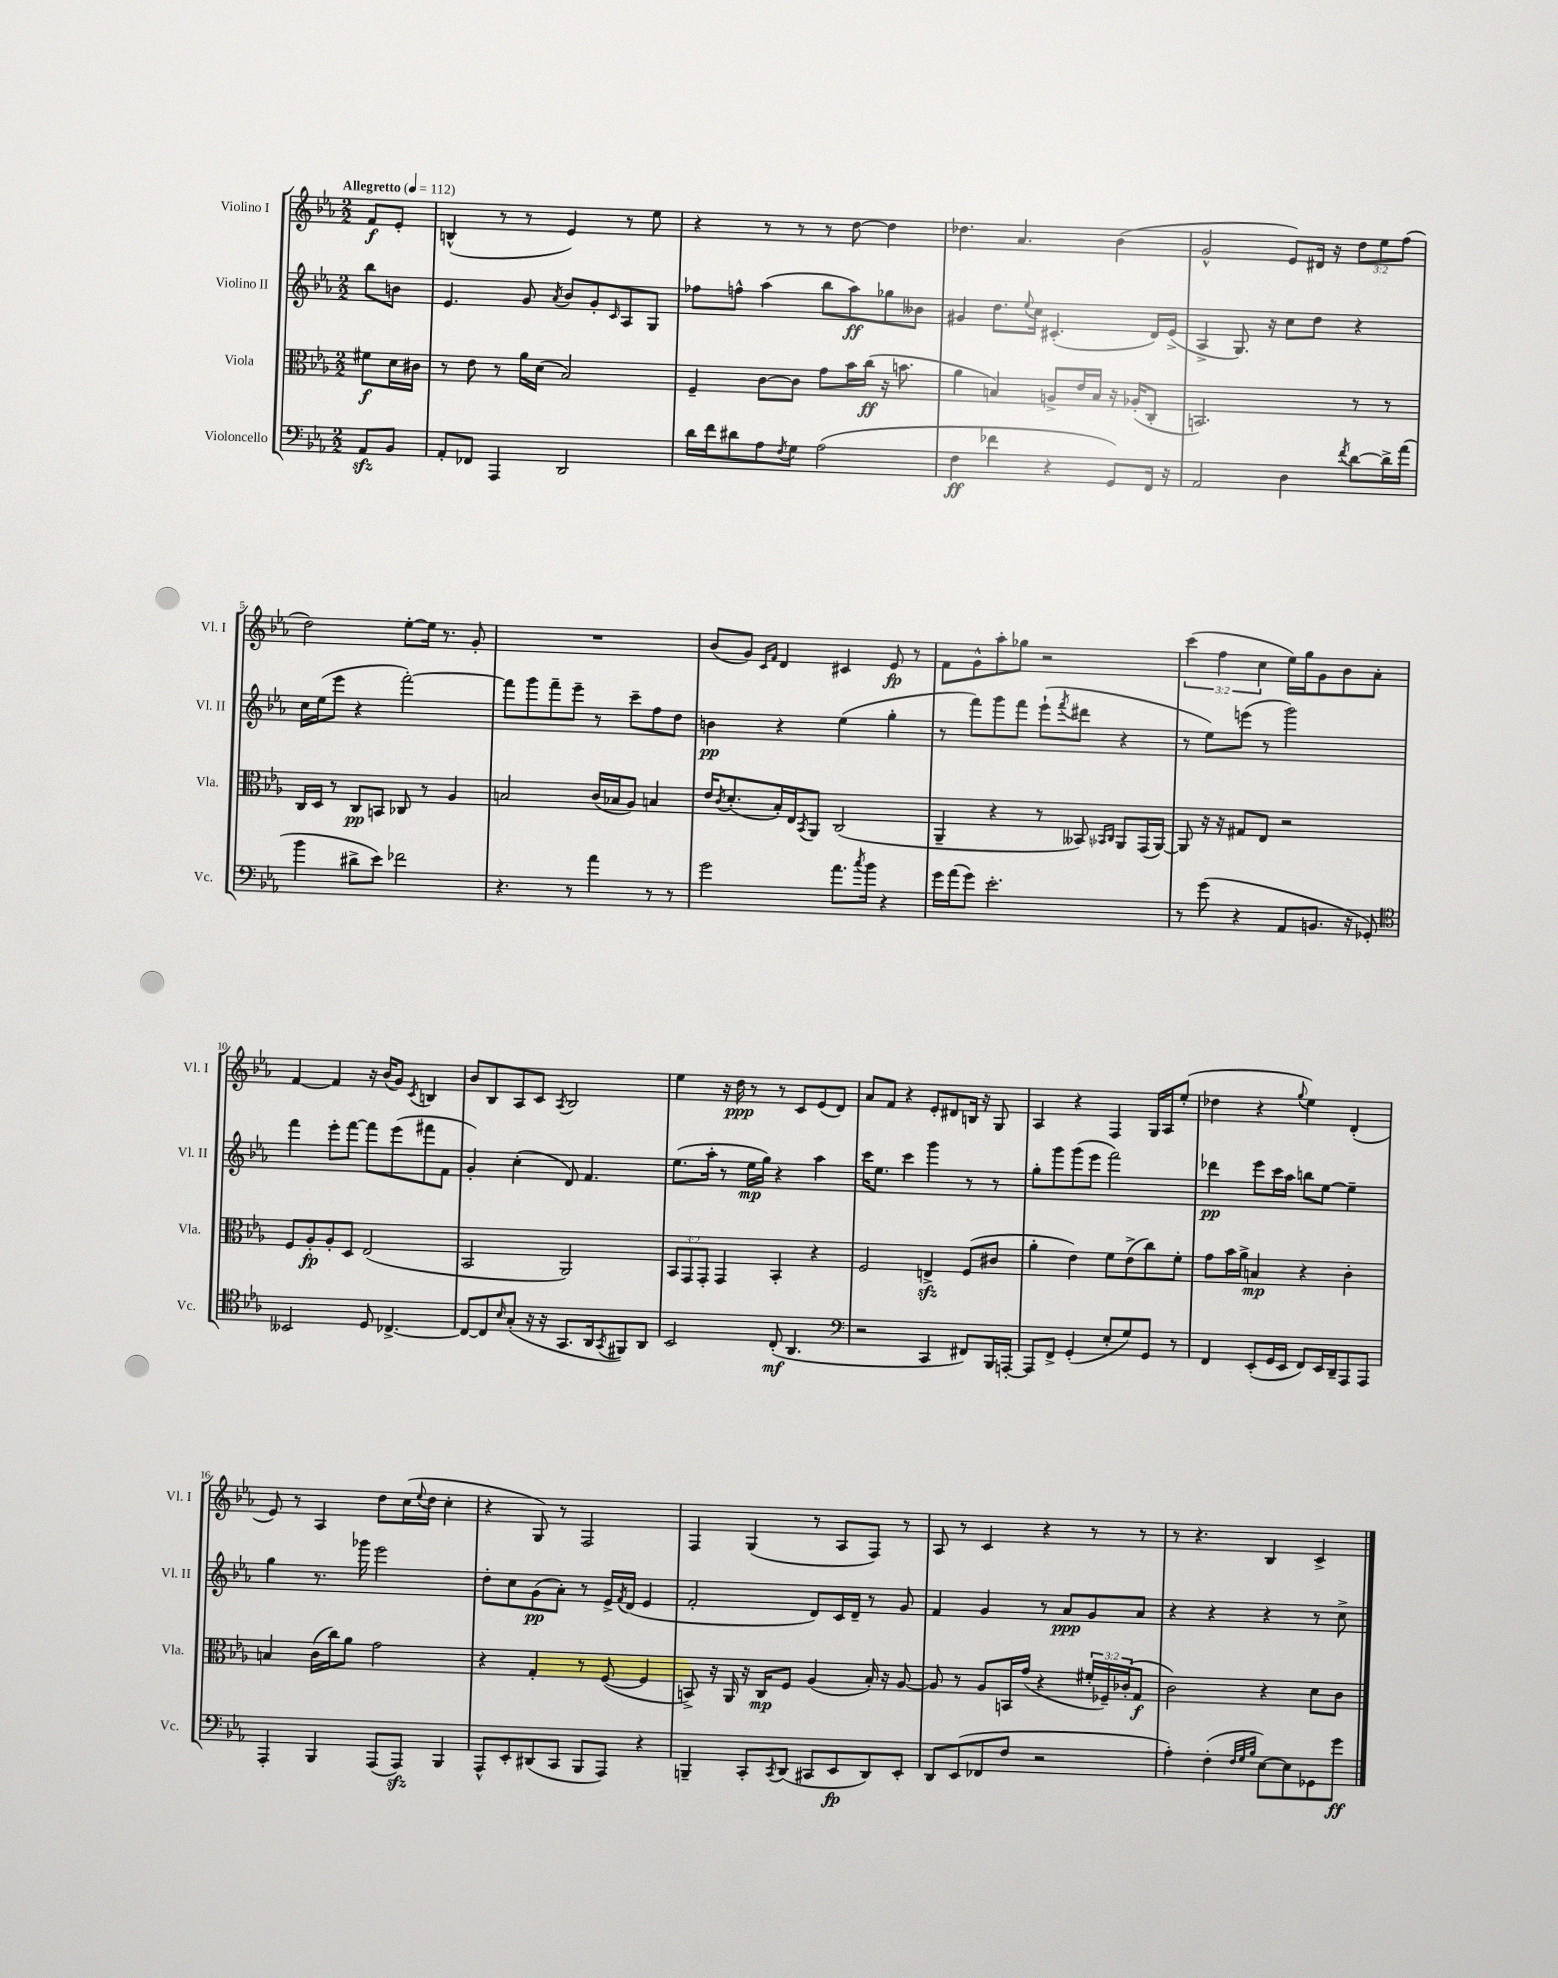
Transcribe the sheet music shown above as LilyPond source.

<<
\new StaffGroup <<
\new Staff = "s0" \with { instrumentName = "Violino I" shortInstrumentName = "Vl. I" } {
    \clef treble \key ees \major \numericTimeSignature \time 2/2 \override Staff.TupletNumber.text = #tuplet-number::calc-fraction-text \partial 4 \tempo "Allegretto" 4 = 112
    f'8\f ees'8-. |
    b4-^( r8 r8 ees'4) r8 ees''8 |
    r4 r8 r8 r8 d''8~ d''4 |
    des''4. aes'4. bes'4( |
    g'2-^ ees'8) dis'16 r16 \tuplet 3/2 { d''8 ees''8 f''8( } |
    d''2) ees''8~-. ees''16 r8. g'8-. |
    R1 |
    bes'8( g'8) \grace { c'16 f'16 } d'4 cis'4 ees'8\fp r8 |
    f'8 g'8-^ aes''8-. ges''8 r2 |
    \tuplet 3/2 { c'''4( f''4 c''4 } ees''16) g''16 g'8 bes'8 aes'8-. |
    f'4~ f'4 r16 bes'16( g'8) \acciaccatura { c'8 } b4 |
    bes'8 bes8 aes8 c'8 \acciaccatura { aes8 } bes2 |
    ees''4 r16 d''16\ppp r8 r8 c'8 ees'8( d'8) |
    aes'8 f'8 r4 ees'8-. dis'8 b16 r16 g8 |
    aes4 r4 f4 g16 aes16 ees''8-.( |
    des''4 r4 \appoggiatura { g''8 } ees''4) d'4-.( |
    ees'8) r8 aes4 d''8 c''16( \appoggiatura { ees''8 } d''16 c''4-. |
    r4 g8) r8 f2 |
    f4 g4( r8 aes8 f8) r8 |
    aes8 r8 c'4 r4 r8 r8 |
    r8 r4. bes4 c'4-> \bar "|." |
}
\new Staff = "s1" \with { instrumentName = "Violino II" shortInstrumentName = "Vl. II" } {
    \clef treble \key ees \major \numericTimeSignature \time 2/2 \partial 4
    bes''8 b'8 |
    ees'4. g'8 \acciaccatura { aes'8 } bes'8 g'8-. \grace { c'16 } aes8 g8 |
    fes''8 f''8-^ aes''4( bes''8 aes''8\ff) ges''8 beses'8 |
    gis'4 d''8. \appoggiatura { ees''8 } c''16 cis'4.-.( d'16) ees'16->( |
    aes4-> g8.) r16 c''8 d''8 r4 |
    c''16 ees''16( ees'''8 r4 f'''2~-.) |
    f'''8 g'''8 f'''8-- ees'''8-- r8 c'''8-- f''8 d''8 |
    b'4\pp r4 ees''4( g''4-. |
    r8 f'''8) g'''8 f'''8 ees'''8-!( \acciaccatura { f'''8 } dis'''8 r4 |
    r8 ees''8) e'''8( r8 g'''2) |
    f'''4 ees'''8-. f'''8~ f'''8 ees'''8( fis'''8 f'8 |
    g'4-.) c''4-.( d'8) f'4. |
    ees''8.( aes''16-. r8 ees''16\mp g''16) r4 aes''4 |
    c'''16 ees''8. c'''4 g'''4 r8 r8 |
    g''8-. g'''8 g'''8( ees'''8 f'''2) |
    des'''4\pp ees'''8 c'''16 aes''16 b''8 ees''8~ ees''4-- |
    g''4 r8. ges'''16 ees'''2 |
    d''8-. c''8 g'8\pp( aes'8-.) r8 ees'16-> \acciaccatura { f'8 } d'16( ees'4 |
    f'2-. d'8) c'16 d'16-- r8 g'8 |
    f'4 g'4 r8 aes'8\ppp g'8 aes'8 |
    r4 r4 r4 r8 c''8-> \bar "|." |
}
\new Staff = "s2" \with { instrumentName = "Viola" shortInstrumentName = "Vla." } {
    \clef alto \key ees \major \numericTimeSignature \time 2/2 \override Staff.TupletNumber.text = #tuplet-number::calc-fraction-text \partial 4
    fis'8\f d'16 cis'16 |
    r8 ees'8 r8 aes'16 d'16( bes2) |
    f4-- c'8~ c'8 g'8 bes'16 c''16\ff( r16 b'8. |
    aes'4 b4) a8-> ees'16 b16 r16 aes16-.( c8-. |
    b,2.) r8 r8 |
    c16 d16 r8 c8\pp b,8 ces8 r8 aes4 |
    b2 c'16( bes16 aes8) b4 |
    ees'16 \acciaccatura { c'8 } d'8.-.( bes16-.) ees16 \acciaccatura { bes,8 } aes,8 c2( |
    aes,4-- r4 r8 beses,8) \grace { bes,16 c16 } aes,8 g,16( aes,16~) |
    aes,8 r16 r16 gis8 ees8 r2 |
    f8 aes8-.\fp aes8-. d8 ees2( |
    bes,2 aes,2) |
    \tuplet 3/2 { bes,8 g,8 g,8-. } g,4 bes,4-. r4 |
    f2 e4->\sfz f8( cis'8 |
    aes'4-. ees'4) f'8 ees'8->( c''8) f'8-. |
    g'8 bes'16 aes'16-> b4\mp r4 c'4-. |
    b4 c'16( c''16) aes'8 g'2 |
    r4 g4-. r8 f8~( f4 |
    b,8->) r16 aes,16 r16 c16\mp f8 aes4( bes16-.) r16 aes8~ |
    aes8 r8 aes8 b,16 g'16( r4 \tuplet 3/2 { fis'16-. fes16--) ces'16-.( } g8\f |
    c'2) r4 d'8 c'8 \bar "|." |
}
\new Staff = "s3" \with { instrumentName = "Violoncello" shortInstrumentName = "Vc." } {
    \clef bass \key ees \major \numericTimeSignature \time 2/2 \partial 4
    aes,8\sfz bes,8 |
    aes,8-. fes,8 aes,,4 d,2 |
    d'16 f'16 dis'8 aes8 \acciaccatura { f8 } g8 aes2( |
    f4\ff fes'4 r4 g,8) f,16 r16 |
    aes,2 d4 \acciaccatura { f'8 } d'8~ d'16-> aes'16( |
    bes'4 dis'8-> ees'8) fes'2 |
    r4. r8 aes'4 r8 r8 |
    g'2 aes'8. \acciaccatura { c''8 } bes'16 r4 |
    g'16 aes'16( g'8) ees'2.-. |
    r8 g'8( r4 aes,8 b,8. r16 ges,8-.) |
    \clef tenor beses,2 d8 ces4.~-> |
    ces8~ ces8 \grace { bes16 } g8-.( r16 r16 g,8. aes,16 \acciaccatura { g,8 } fis,8) aes,8 |
    bes,2 c8-.\mf( aes,4. |
    \clef bass r2 c,4 fis,8) bes,,16 a,,16~-. |
    a,,8 f,8-> g,4-.( ees8-. g8) g,8 r8 |
    f,4 ees,8-.( g,16 ees,16 f,8) ees,16 d,16-- aes,,8 aes,,8 |
    aes,,4-. bes,,4 aes,,8( aes,,8\sfz) bes,,4 |
    aes,,8-^ ees,8-. dis,8( c,8 bes,,8 aes,,8) r4 |
    b,,4-- c,8-. \acciaccatura { c,8 } d,8( cis,8 ees,8\fp d,8) ees,8-. |
    d,8 ees,8( fes,8 f8 r2 |
    aes4-.) f4-.( \grace { f32 g32 bes32 } ees8~) ees8 ges,8 g'8\ff \bar "|." |
}
>>
>>
